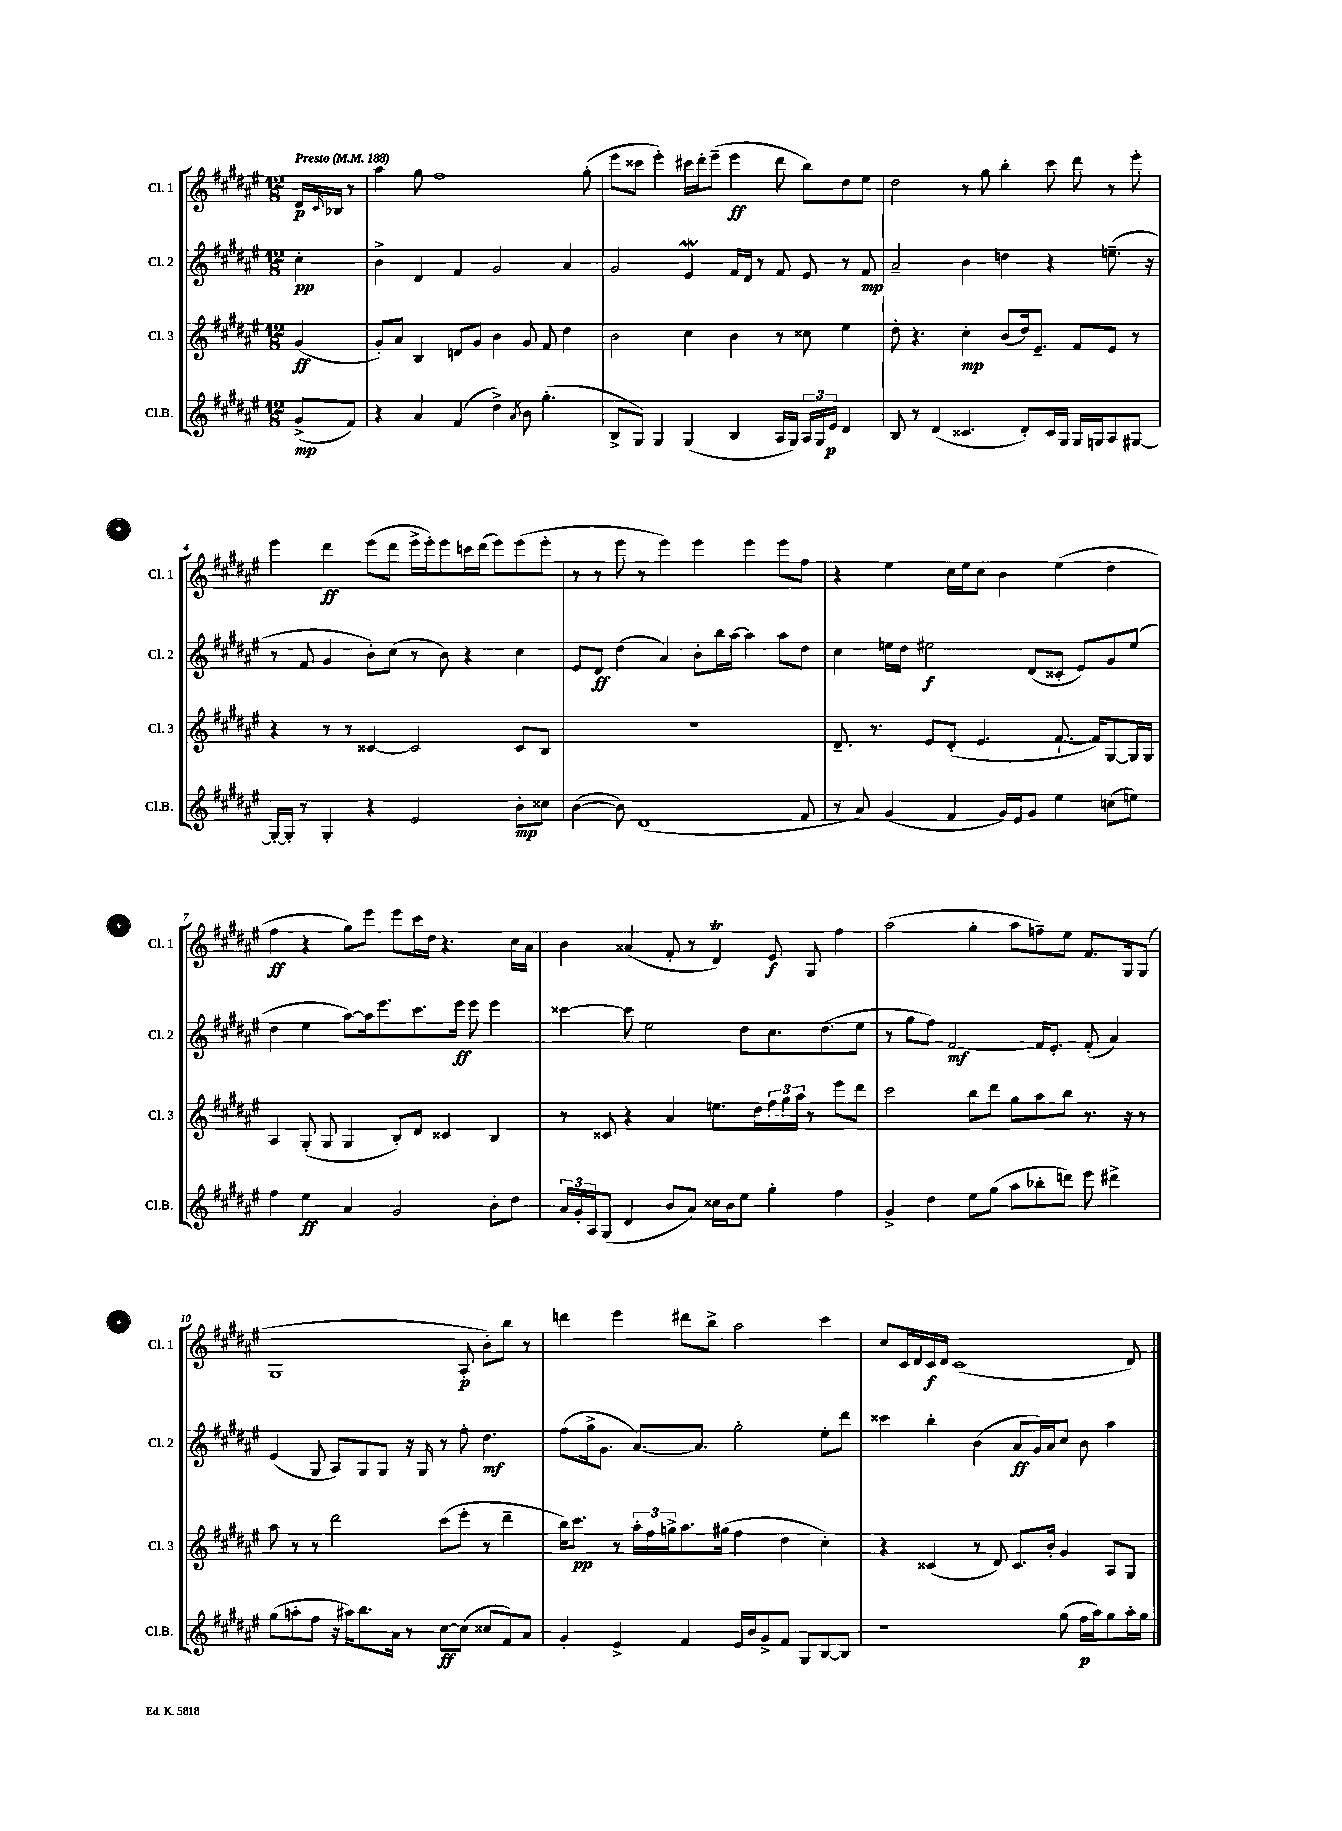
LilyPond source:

<<
\new StaffGroup <<
\new Staff = "s0" \with { instrumentName = "Cl. 1" shortInstrumentName = "Cl. 1" } {
    \clef treble \key fis \major \numericTimeSignature \time 12/8 \partial 4 \tempo "Presto" 4 = 188
    dis'16\p \grace { cis'16 } bes16 r8 |
    ais''4 gis''8 fis''1 gis''8-.( |
    eis'''8 cisis'''8 eis'''4-.) cis'''16 dis'''16-. eis'''8--( eis'''4\ff dis'''8 b''8) dis''8 eis''8 |
    dis''2 r8 gis''8 b''4-. cis'''8 dis'''8 r8 eis'''8-. |
    eis'''4 dis'''4\ff eis'''8( dis'''8 eis'''16-> eis'''16-.) eis'''8 c'''16 dis'''16( eis'''8) eis'''8( eis'''8-. |
    r8 r8 eis'''8 r8 eis'''4) eis'''4 eis'''4 eis'''8 fis''8 |
    r4 eis''4 cis''16 eis''16 cis''8 b'4 eis''4( dis''4 |
    fis''4\ff r4 gis''8) eis'''8 eis'''8 cis'''16 dis''16 r4. cis''16 ais'16 |
    b'4 aisis'4( fis'8-. r8 dis'4\trill) eis'8\f gis8 fis''4 |
    ais''2( gis''4-. ais''8 f''8--) eis''8 fis'8. gis16 gis8( |
    gis1 ais8-.\p b'8-.) b''8 r8 |
    d'''4 eis'''4 dis'''8 b''8-> ais''2 cis'''4 |
    cis''8 cis'16 dis'16 cis'16\f dis'16 cis'1( dis'8) \bar "|." |
}
\new Staff = "s1" \with { instrumentName = "Cl. 2" shortInstrumentName = "Cl. 2" } {
    \clef treble \key fis \major \numericTimeSignature \time 12/8 \partial 4
    cis''4-.\pp |
    b'4-> dis'4 fis'4 gis'2 ais'4 |
    gis'2 eis'4\mordent fis'16 dis'16 r8 fis'8 eis'8 r8 fis'8\mp |
    ais'2-- b'4 d''4 r4 e''8.--( r16 |
    r8 fis'8 gis'4 b'8-.) cis''8( r8 b'8) r4 cis''4 |
    eis'8 dis'8\ff dis''4( ais'4) b'8-. b''16 ais''16~ ais''4 ais''8 dis''8 |
    cis''4 e''16 dis''16 eis''2\f dis'8( cisis'8-. eis'8) gis'8 eis''8( |
    dis''4 eis''4 ais''8~) ais''16 eis'''8. cis'''8. eis'''16\ff eis'''8 eis'''4 |
    cisis'''4~ cisis'''8 eis''2 dis''8 cis''8. dis''8.( eis''8 |
    r8 gis''8 fis''8) fis'2~\mf fis'16 eis'8.-. fis'8-.( ais'4) |
    eis'4( gis8 ais8) gis8 gis8 r16 gis16 r8 fis''8-. dis''4.\mf |
    fis''8( gis''16-> gis'8. ais'8.~) ais'8. gis''2-. eis''8-. dis'''8 |
    cisis'''4 b''4-. b'4( ais'8\ff gis'16) ais'16 cis''8 b'8 ais''4 \bar "|." |
}
\new Staff = "s2" \with { instrumentName = "Cl. 3" shortInstrumentName = "Cl. 3" } {
    \clef treble \key fis \major \numericTimeSignature \time 12/8 \partial 4
    gis'4\ff( |
    gis'8-.) ais'8 b4 d'8 gis'8 b'4 gis'8 fis'8 dis''4 |
    b'2 cis''4 b'4 r8 cisis''8 eis''4 |
    dis''8-. r4. cis''4-.\mp b'8( dis''16) eis'8.-- fis'8 eis'8 r8 |
    r4 r8 r8 cisis'4~ cisis'2 cisis'8 b8 |
    R1. |
    dis'8.-- r8. eis'8 dis'8-.( eis'4. fis'8.~-! fis'16) gis8~ gis16 gis16 |
    ais4 gis8-.( gis8 gis4 b8-.) dis'8 cisis'4 b4 |
    r8 cisis'8 r4 ais'4 e''8. dis''16 \tuplet 3/2 { fis''16 gis''16 ais''16 } r8 eis'''8 dis'''8 |
    cis'''2 b''8 dis'''8 gis''8 ais''8 b''8 r8. r16 r8 |
    ais''8 r8 r8 dis'''2 cis'''8( eis'''8-. r8 dis'''4-- |
    b''16) cis'''8.\pp r8 \tuplet 3/2 { ais''16-. fis''16 g''16-> } ais''8. gis''16( fis''4 dis''4 cis''4-.) |
    r4 cisis'4( r8 dis'8) cisis'8. b'16-. gis'4 ais8 gis8 \bar "|." |
}
\new Staff = "s3" \with { instrumentName = "Cl.B." shortInstrumentName = "Cl.B." } {
    \clef treble \key fis \major \numericTimeSignature \time 12/8 \partial 4
    gis'8->\mp( fis'8) |
    r4 ais'4 fis'4( dis''4->) \acciaccatura { ais'8 } b'8 gis''4.-.( |
    b8-> gis8) gis4 gis4( b4 ais16 gis16) \tuplet 3/2 { ais16 gis16 eis'16\p } dis'4 |
    b8 r8 dis'4( cisis'4. dis'8-.) cisis'16 gis16 gis16 g16 ais8 gis8~ |
    gis16~-. gis16-. r8 gis4-. r4 eis'2 b'8-.\mp cisis''8 |
    b'4~( b'8) dis'1( fis'8 |
    r8 ais'8) gis'4( fis'4 gis'16) eis'16 gis'8 eis''4 c''8( e''8) |
    fis''4 eis''4\ff ais'4 gis'2 b'8-. dis''8 |
    \tuplet 3/2 { ais'16 gis'16-. ais16 } gis8( dis'4 b'8 ais'8) cisis''16 b'16 eis''8 gis''4-. fis''4 |
    gis'4-> dis''4 eis''8 gis''8( ais''8 bes''8-. d'''8) eis'''8 dis'''4-> |
    gis''8( a''8-. fis''8 r16 ais''16) b''8. ais'16 r8 cis''8~\ff cis''8( cisis''8 fis'8) ais'8 |
    gis'4-. eis'4-> fis'4 eis'16 b'16 gis'8-> fis'8 gis8 b8~ b8 |
    r1 gis''8( fis''16\p ais''16) gis''8 ais''16-. gis''16 \bar "|." |
}
>>
>>
